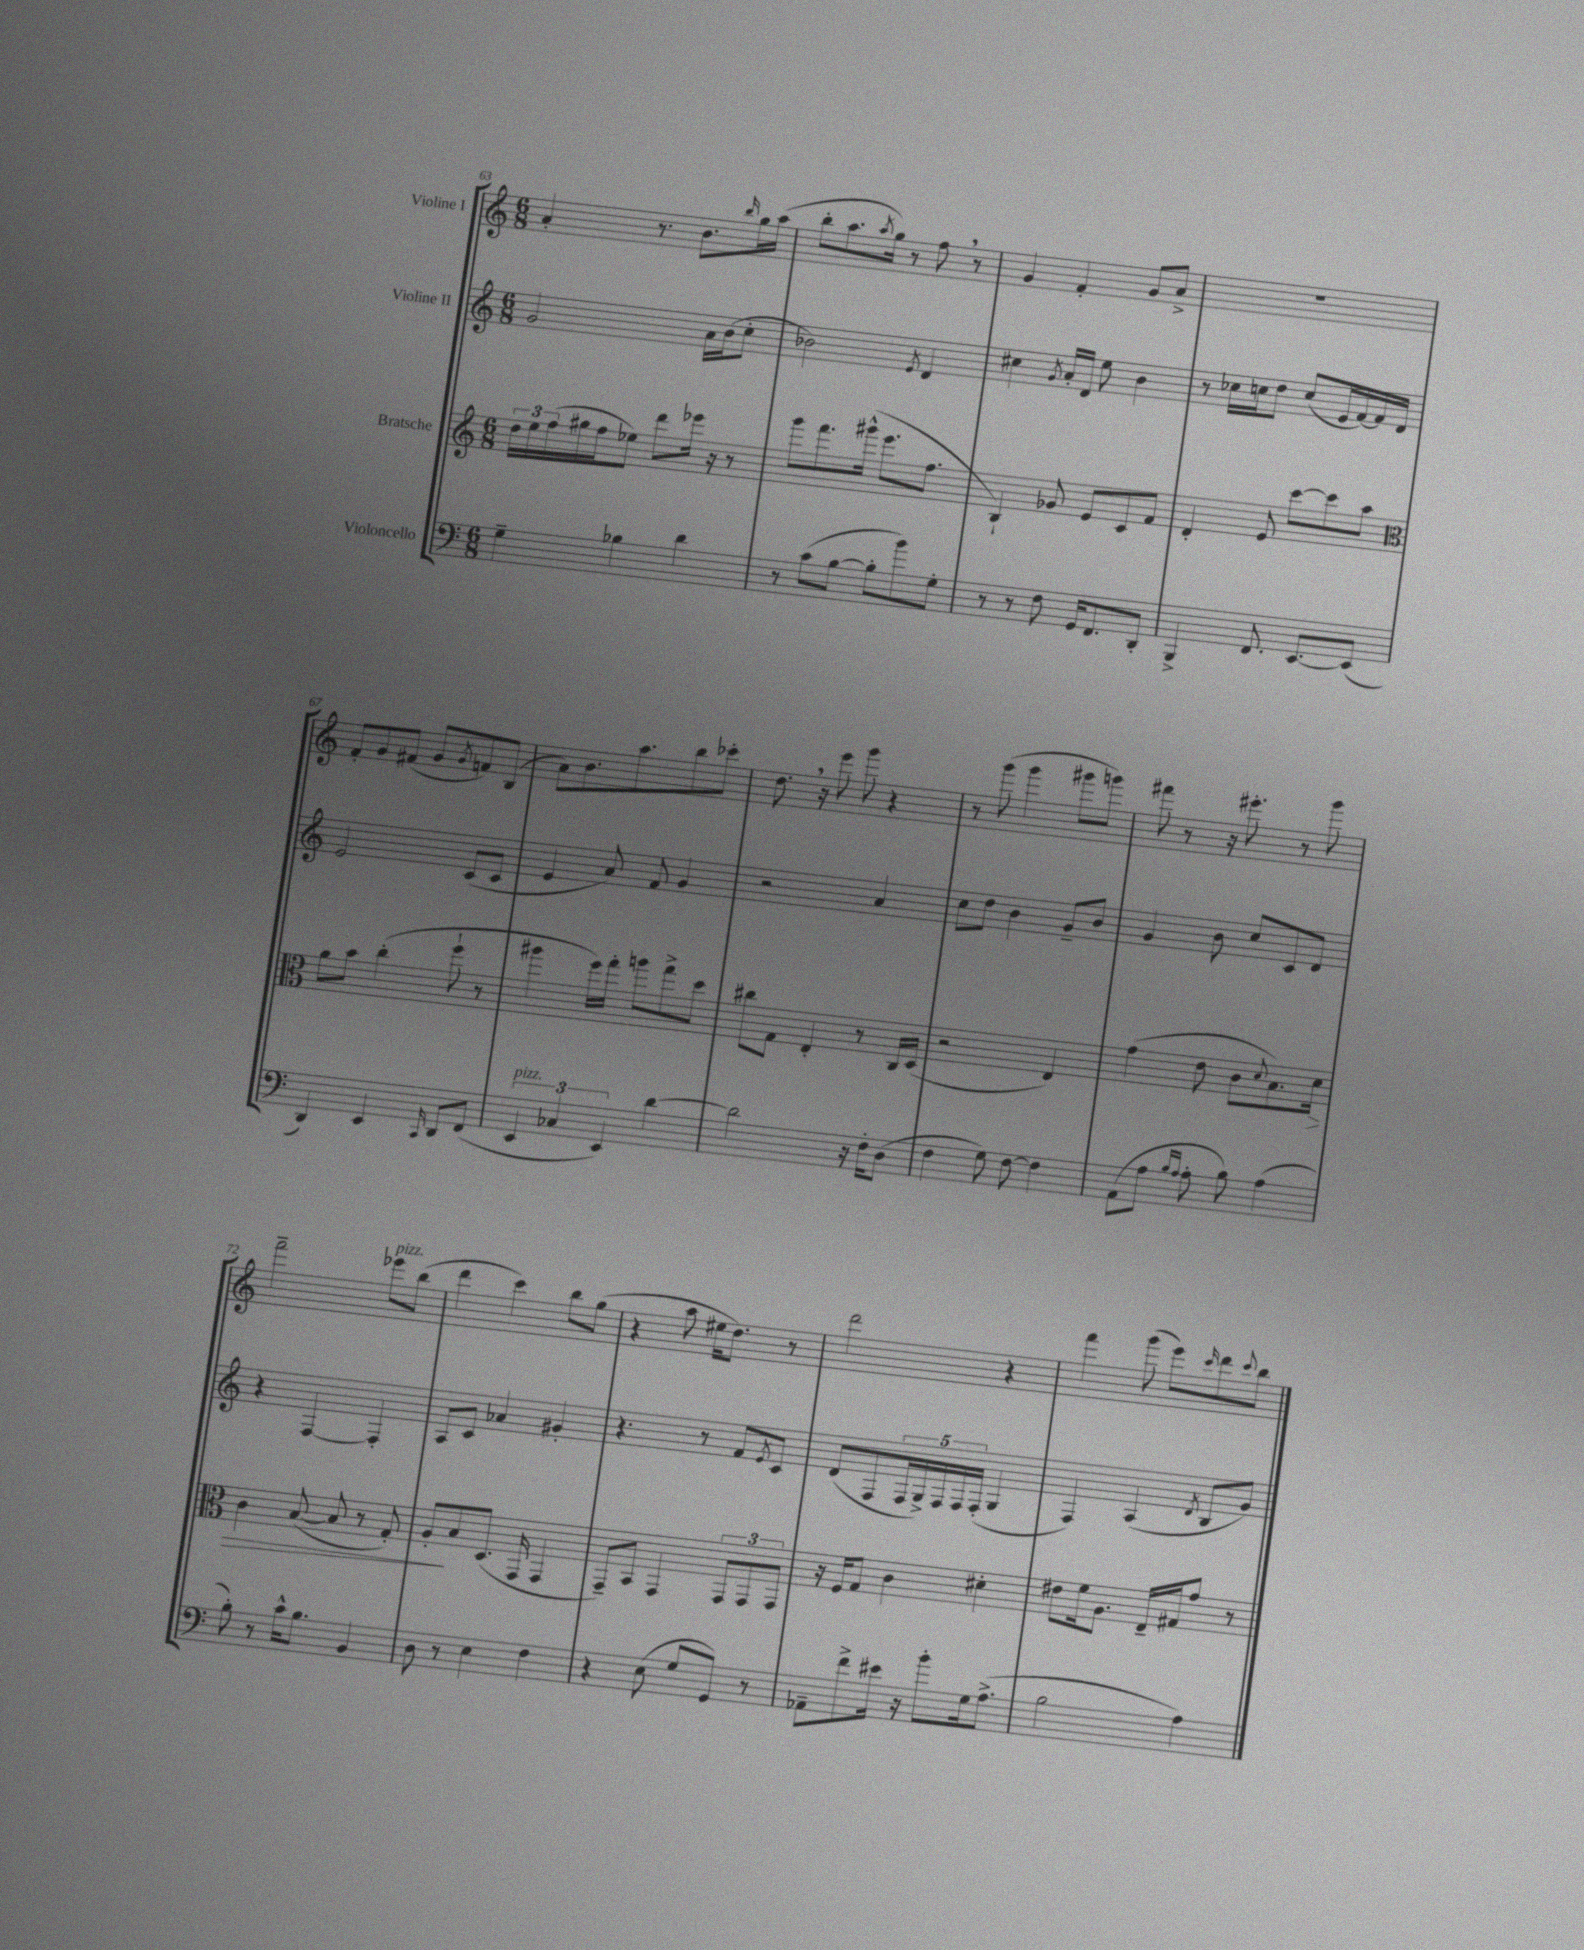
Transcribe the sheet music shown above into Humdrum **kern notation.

**kern	**kern	**kern	**kern
*staff4	*staff3	*staff2	*staff1
*clefF4	*clefG2	*clefG2	*clefG2
*k[]	*k[]	*k[]	*k[]
*M6/8	*M6/8	*M6/8	*M6/8
4G~\	24dd\LL	2g/	4a'/
.	24ee\	.	.
.	(24ff\	.	.
.	16gg#\	.	.
.	16ff\J	.	.
4B-\	8ee-\J)	.	8.r
.	8ddd\L	.	.
.	.	.	8.b\L
4d\	16eee-\Jk	16a\LL	.
.	16r	(16b\J	.
.	.	.	16qqbb/
.	8r	8cc'\J	16gg\L
.	.	.	(16aa\JJ
=	=	=	=
8r	8ggg\L	2b-\)	8bb'\L
(8c\L	8.fff\	.	8.aa\
[8B\J	.	.	.
.	.	.	8qaa/
.	(16ggg#^^\Jk	.	16gg\Jk)
8B'\]L	8.eee\L	.	8r
.	.	8qe/	.
8b\)	.	4d/	8ff\
.	8.ff\J	.	.
8G'\J	.	.	8r
=	=	=	=
8r	4B`/)	4cc#\	4g/
8r	.	.	.
.	.	8qg/	.
8F\	8g-/	16a'/LL	4f'/
.	.	16d/JJ	.
16GG/LK	8e/L	8ee\	.
8.FF/	.	.	.
.	8c/	4b\	8g/L
8DD'/J	8f/J	.	8a^/J
=	=	=	=
4BBB^/	4d'/	8r	2.r
.	.	16cc-\LL	.
.	.	16cc\J	.
8.FF/	8e/	8dd\J	.
.	[8ccc\L	(8cc/L	.
[8.EE/L	.	.	.
.	8ccc\]	16e/L	.
.	.	[16f/)	.
(8EE/]J	8aa\J	16f/]	.
.	.	16d/JJ	.
=	=	=	=
*	*clefC3	*	*
4DD/)	8a\L	2e/	8f'/L
.	8b\J	.	8g/
4EE/	(4cc'\	.	(8f#/J
.	.	.	8g/L
16qqCC/	.	.	8qg/
8DD/L	8ff`\	(8c/L	8f/)
(8FF/J	8r	8c/J	(8B/J
=	=	=	=
6EE/	4aa#\	4e/	8a\L)
.	.	.	8.b\
6C-/	.	.	.
.	16ff\LL)	8a/)	.
.	16gg'\JJ	.	8.aa\
6EE/)	.	.	.
.	8aa\L	8f/	.
[4d\	8gg^\	4g/	8bb\
.	8dd\J	.	8ccc-'\J
=	=	=	=
2d\]	8cc#\L	2r	8.dd\
.	8G\J	.	.
.	.	.	16r
.	4E'/	.	8eee\
.	.	.	8ggg\
16r	8r	4a/	4r
16F'\LK	.	.	.
(8D\J	16C/LL	.	.
.	(16D/JJ	.	.
=	=	=	=
4F\	2r	8cc\L	8r
.	.	8dd\J	(8ggg\
8G\)	.	4b\	4ggg\
[8F\	.	.	.
4F\]	4E/)	8g~/L	8ggg#\L
.	.	8b/J	8ggg\J)
=	=	=	=
(8AA\L	(4g\	4g/	8fff#\
8A\J	.	.	8r
16qqB/LL	.	.	.
16qqA/JJ	.	.	.
8A'\	8e\	8b\	16r
.	.	.	8.eee#'\
8B\)	8c\L	8cc/L	.
.	8qqd/	.	.
(4A\	8.B\)	8c/	8r
.	.	8d/J	8ggg\
.	16d\Jk	.	.
=	=	=	=
8B'\)	4c\	4r	2fff~\
8r	.	.	.
16c^^\LK	([8B/	[4F/	.
8.B\J	.	.	.
.	8B/]	.	.
4BB/	8r	4F'/]	8eee-\L
.	8G'/)	.	(8bb\J
=	=	=	=
8D\	8A'/L	8A/L	4ddd\
8r	8B/	8c/J	.
4E\	(8.D/J	4a-/	4ccc\)
.	16GG/	.	.
4F\	4GG/	4g#'/	8bb\L
.	.	.	(8gg\J
=	=	=	=
4r	8GG~/L)	4.r	4r
.	8BB/J	.	.
(8E\	4GG/	.	8aa\
8G/L	.	8r	16ee#\LK
.	.	.	8.dd\J)
8GG/J)	12GG/L	8f/L	.
.	12GG/	.	.
.	.	8qe/	.
8r	.	8c/J	8r
.	12GG/J	.	.
=	=	=	=
8AA-~\L	16r	(8d/L	2ddd\
.	16F/LK	.	.
8f^\	8G/J	8F/	.
16e#\Jk	4c\	20F/L	.
.	.	20G^/)	.
16r	.	.	.
.	.	20F/	.
8b'\L	.	.	.
.	.	20F/	.
.	.	(20F'/JJ	.
16G\k	4d#'\	4G/	4r
(8.A^\J	.	.	.
=	=	=	=
2B\	8e#\L	4F/)	4fff\
.	16f\k	.	.
.	8.A\J	.	.
.	.	(4A/	(8ggg\
.	16E~/LL	.	8eee\L)
.	16G#/J	.	.
.	.	8qd/	16qqccc/
4A\)	8g/J	8B/L	8ddd\
.	.	.	8qqccc/
.	8r	8g/J)	8bb\J
==	==	==	==
*-	*-	*-	*-
